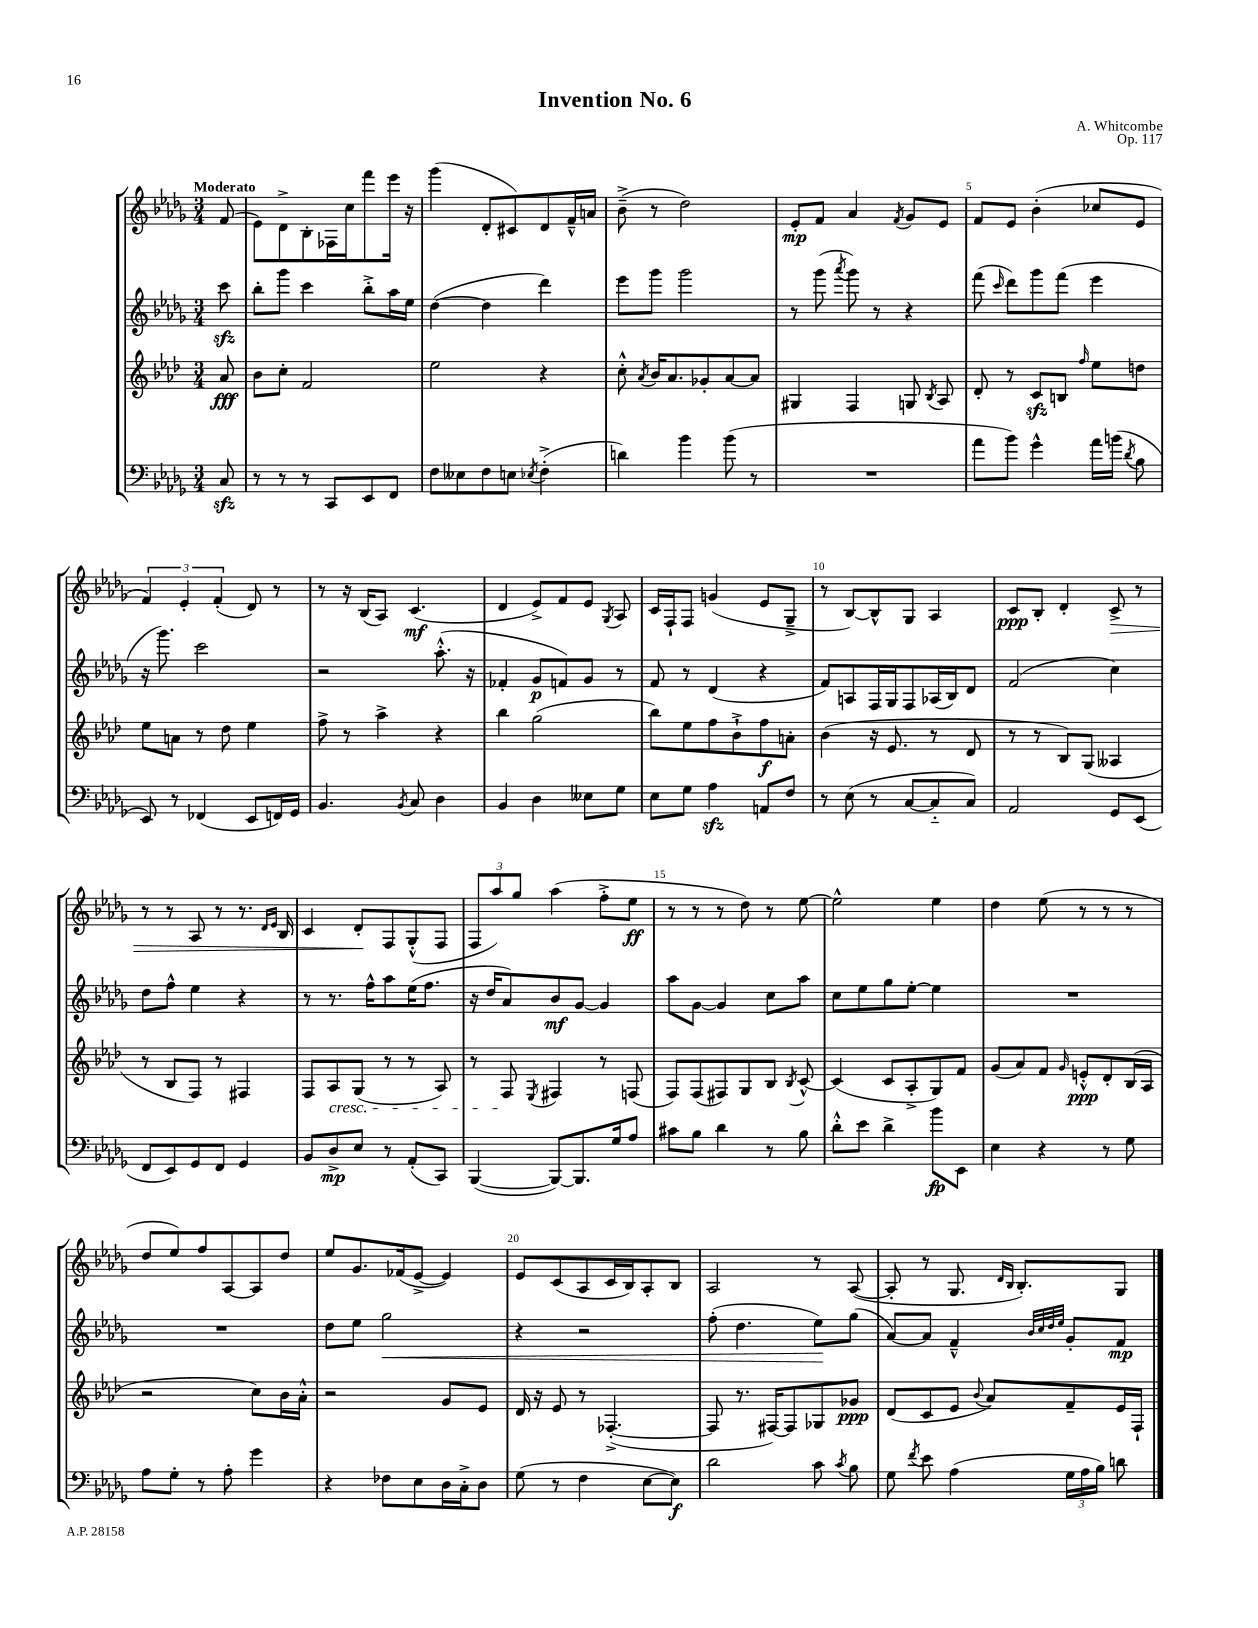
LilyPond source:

\header { title = "Invention No. 6" composer = "A. Whitcombe" opus = "Op. 117" }
<<
\new StaffGroup <<
\new Staff = "s0" {
    \clef treble \key des \major \numericTimeSignature \time 3/4 \partial 8 \tempo "Moderato"
    \autoBeamOff f'8( |
    ees'8[) des'8-> bes8-. fes16 c''16 f'''8 ees'''16] r16 |
    ges'''4( des'8[-. cis'8) des'8 f'16---^ a'16] |
    bes'8--->( r8 des''2) |
    ees'8[-.\mp f'8] aes'4 \acciaccatura { f'8 } ges'8[ ees'8] |
    f'8[ ees'8] bes'4-.( ces''8[ ees'8] |
    \tuplet 3/2 { f'4) ees'4-. f'4-.( } des'8) r8 |
    r8 r16 bes16[( aes8]) c'4.\mf( |
    des'4 ees'8[->) f'8 ees'8] \acciaccatura { ges8 } aes8 |
    c'16[ f16-! f8] g'4( ees'8[ ges8]---> |
    r8 bes8[~) bes8-^ ges8] aes4 |
    c'8[\ppp bes8]-. des'4-. c'8->\> r8 |
    r8 r8 aes8 r8 r8. \grace { des'16[ ees'16] } bes16 |
    c'4 des'8[-.\! f8 ges8-.-^( f8] |
    \tuplet 3/2 { f8[ aes''8) ges''8] } aes''4( f''8[-.-> ees''8]\ff |
    r8 r8 r8 des''8) r8 ees''8~ |
    ees''2-^ ees''4 |
    des''4 ees''8( r8 r8 r8 |
    des''8[ ees''8) f''8 aes8~ aes8 des''8] |
    ees''8[ ges'8. fes'16( ees'8]~-> ees'4) |
    ees'8[ c'8( aes8 c'16 bes16) aes8-. bes8] |
    aes2 r8 aes8~( |
    aes8-. r8 ges8. \grace { des'16[ bes16] } bes8.[-.) ges8] \bar "|." |
}
\new Staff = "s1" {
    \clef treble \key des \major \numericTimeSignature \time 3/4 \partial 8
    \autoBeamOff c'''8\sfz |
    bes''8[-. ges'''8] c'''4 bes''8[-.-> aes''16 ees''16] |
    des''4~( des''4 des'''4) |
    ees'''8[ ges'''8] ges'''2 |
    r8 ges'''8( \acciaccatura { aes'''8 } ges'''8) r8 r4 |
    f'''8( \grace { c'''16 } des'''8[) ges'''8 f'''8]( ees'''4 |
    r16 ges'''8.) c'''2 |
    r2 aes''8.-.-^( r16 |
    fes'4-. ges'8[\p f'8) ges'8] r8 |
    f'8 r8 des'4( r4 |
    f'8[) a8 f16 ges16 f8 aes16( bes16) des'8] |
    f'2( c''4) |
    des''8[ f''8]-^ ees''4 r4 |
    r8 r8. f''16[-^ aes''8 ees''16( f''8.] |
    r16 des''16[ aes'8) bes'8\mf ges'8]~ ges'4 |
    aes''8[ ges'8]~ ges'4 c''8[ aes''8] |
    c''8[ ees''8 ges''8 ees''8]~-. ees''4 |
    R2. |
    R2. |
    des''8[ ees''8] ges''2\< |
    r4 r2 |
    f''8-.( des''4. ees''8[\!) ges''8]( |
    aes'8[~) aes'8] f'4---^ \grace { bes'32[ c''32 des''32 ees''32] } ges'8[-. f'8]\mp \bar "|." |
}
\new Staff = "s2" {
    \clef treble \key aes \major \numericTimeSignature \time 3/4 \partial 8
    \autoBeamOff aes'8\fff |
    bes'8[ c''8]-. f'2 |
    ees''2 r4 |
    c''8-.-^ \acciaccatura { aes'8 } bes'16[ aes'8. ges'8-. aes'8~ aes'8] |
    gis4 f4 g8 \acciaccatura { bes8 } aes8 |
    des'8-. r8 c'8[\sfz b8] \grace { f''16 } ees''8[ d''8] |
    ees''8[ a'8] r8 des''8 ees''4 |
    f''8-> r8 aes''4-> r4 |
    bes''4 g''2( |
    bes''8[) ees''8 f''8 bes'8-!-> f''8\f a'8]-. |
    bes'4( r16 ees'8. r8 des'8 |
    r8 r8 bes8[) g8]( aeses4 |
    r8 bes8[ f8]) r8 fis4 |
    f8[ aes8\cresc g8]( r8 r8 aes8) |
    r8 f8\! \acciaccatura { ees8 } fis4 r8 f8( |
    f8[) f8( fis8) g8 bes8] \acciaccatura { bes8 } c'8~-^ |
    c'4( c'8[ aes8-.-> g8) f'8] |
    g'8[( aes'8) f'8] \grace { g'16 } e'8[-.-^\ppp des'8-. bes16( aes16] |
    r2 c''8[) bes'16 aes'16]-.-^ |
    r2 g'8[ ees'8] |
    des'16 r16 ees'8 r8 fes4.~-.->( |
    fes8 r8. fis16[~) fis8 ges8 ges'8]\ppp |
    des'8[( c'8 ees'8] \appoggiatura { bes'8 } aes'8[) f'8-- ees'16 f16]-! \bar "|." |
}
\new Staff = "s3" {
    \clef bass \key des \major \numericTimeSignature \time 3/4 \partial 8
    \autoBeamOff c8\sfz |
    r8 r8 r8 c,8[ ees,8 f,8] |
    f8[ eeses8 f8 e8] \acciaccatura { ees8 } f4-.->( |
    d'4) bes'4 bes'8( r8 |
    R2. |
    aes'8[ bes'8]) ges'4-^ aes'16[ b'16]( \acciaccatura { des'8 } bes8 |
    ees,8) r8 fes,4( ees,8[ f,16) ges,16] |
    bes,4. \acciaccatura { bes,8 } c8 des4 |
    bes,4 des4 eeses8[ ges8] |
    ees8[ ges8] aes4\sfz a,8[ f8] |
    r8 ees8( r8 c8[~ c8-_ c8]) |
    aes,2 ges,8[ ees,8]( |
    f,8[ ees,8) ges,8 f,8] ges,4 |
    bes,8[ des8->\mp ees8] r8 aes,8[-.( c,8]) |
    bes,,4~( bes,,8[~) bes,,8. ges16 aes8] |
    cis'8[ bes8] des'4 r8 bes8 |
    des'8[-.-^ ees'8] des'4-> bes'8[\fp ees,8] |
    ees4 r4 r8 ges8 |
    aes8[ ges8]-. r8 aes8-. ges'4 |
    r4 fes8[ ees8 des16 c16-.-> des8] |
    ges8( r8 f4 ees8[~ ees8]\f) |
    des'2 c'8 \acciaccatura { c'8 } bes8 |
    ges8 \acciaccatura { f'8 } ees'8 aes4( \tuplet 3/2 { ges16[ aes16 bes16]) } d'8 \bar "|." |
}
>>
>>
\layout { \context { \Score \override BarNumber.break-visibility = ##(#f #t #t) barNumberVisibility = #(every-nth-bar-number-visible 5) } }
